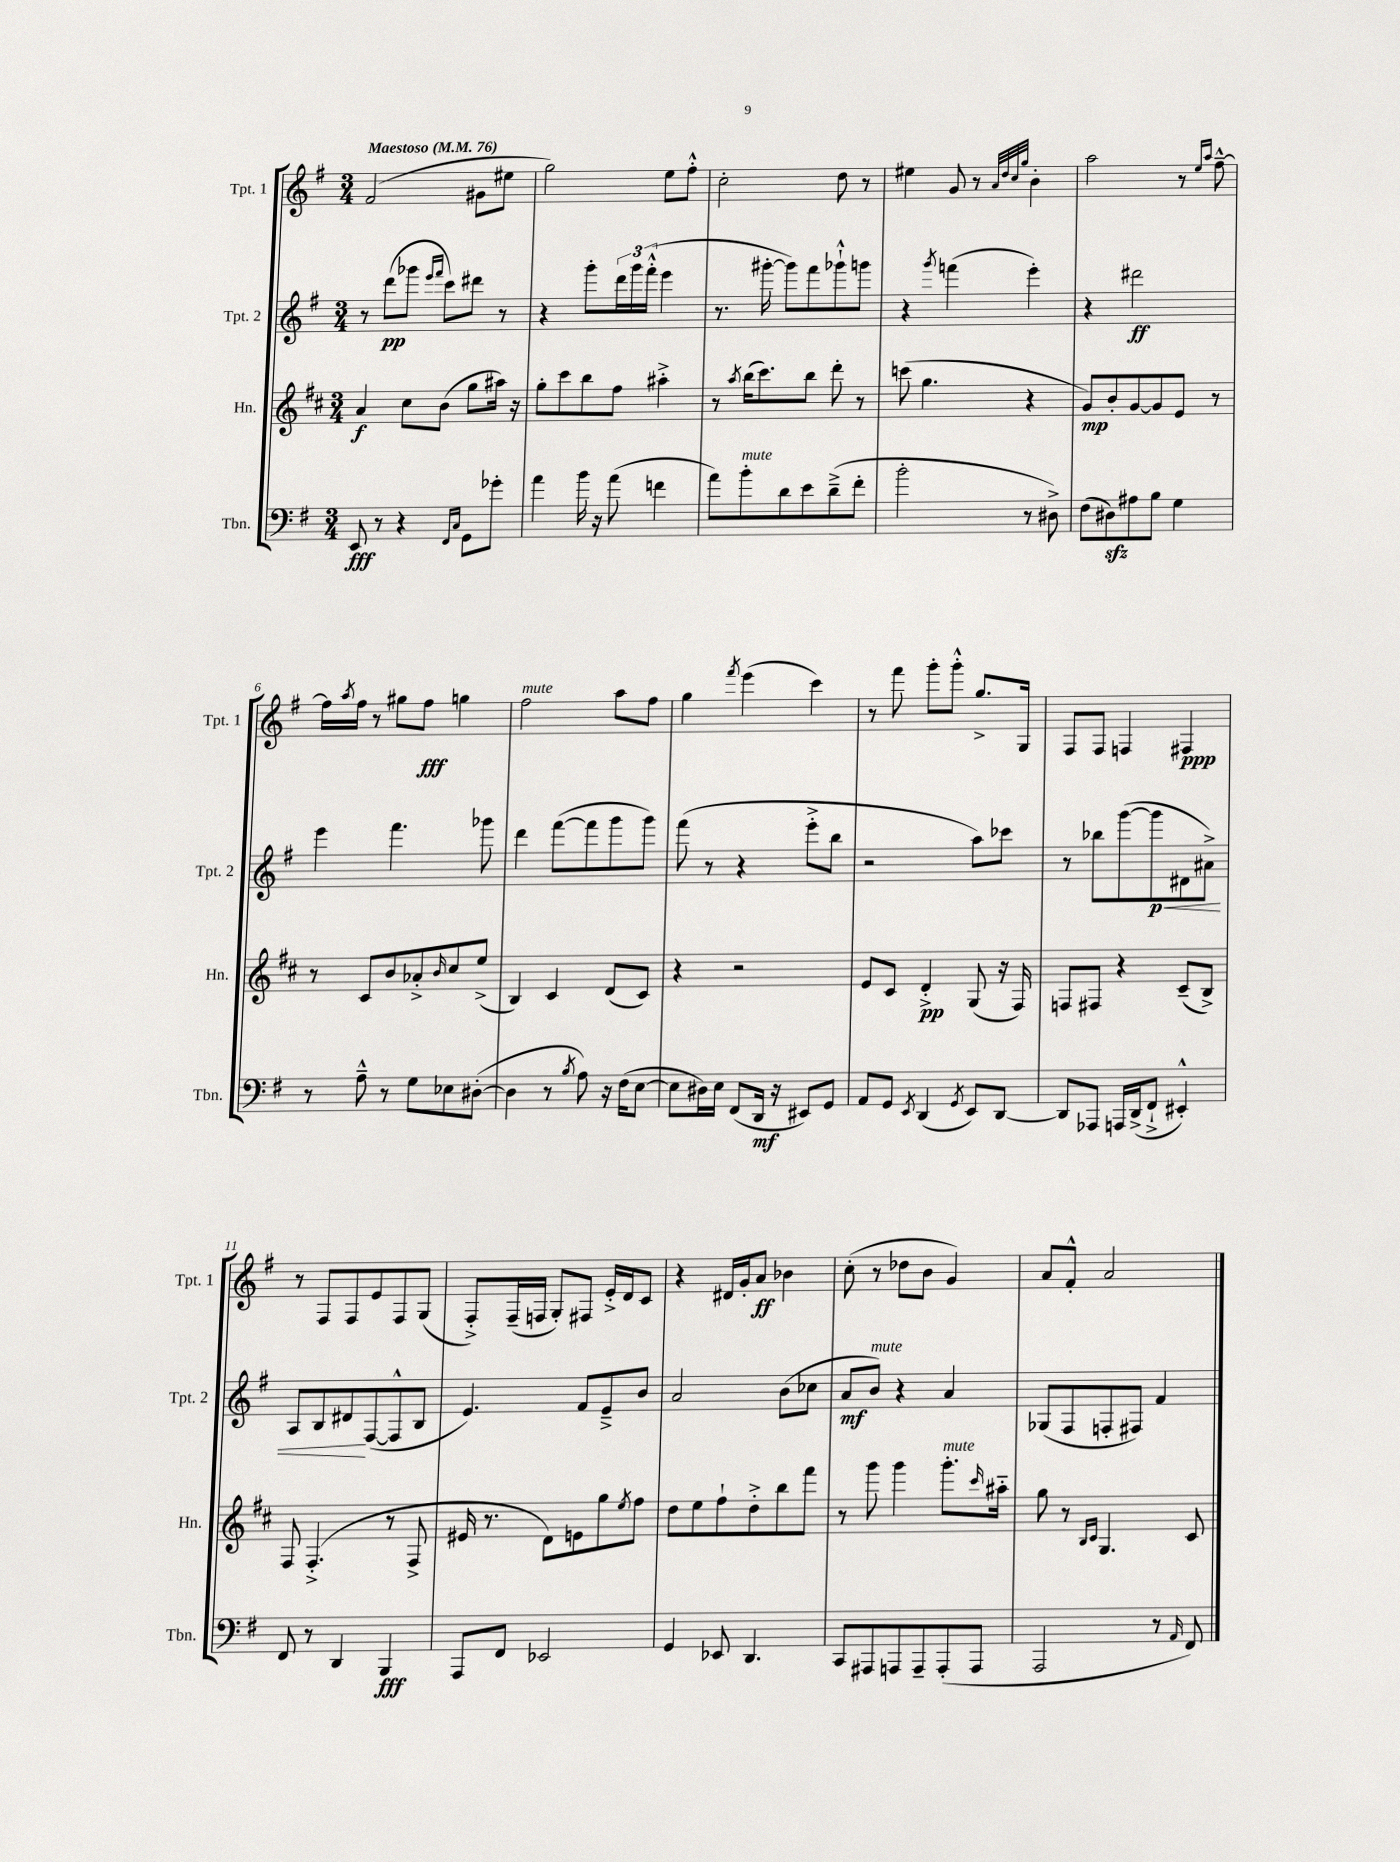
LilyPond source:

<<
\new StaffGroup <<
\new Staff = "s0" \with { instrumentName = "Tpt. 1" shortInstrumentName = "Tpt. 1" } {
    \clef treble \key g \major \numericTimeSignature \time 3/4 \tempo "Maestoso" 4 = 76
    fis'2( gis'8 eis''8 |
    g''2) e''8 fis''8-.-^ |
    c''2-. d''8 r8 |
    eis''4 g'8 r8 \grace { a'32 d''32 c''32 g''32 } b'4-. |
    a''2 r8 \grace { e''16 a''16 } fis''8~---^ |
    fis''16 \acciaccatura { a''8 } fis''16 r8 gis''8 fis''8\fff g''4 |
    fis''2^\markup { \italic "mute" } a''8 fis''8 |
    g''4 \acciaccatura { fis'''8 } e'''4( c'''4) |
    r8 fis'''8 g'''8-. g'''8-.-^ g''8.-> g16 |
    fis8 fis8 f4 fis4\ppp |
    r8 fis8 fis8 e'8 fis8 g8( |
    fis8-.->) fis16--( f16 g8-.) fis8 e'16-.-> d'16 c'8 |
    r4 dis'16 g'16-. a'8\ff bes'4 |
    c''8-.( r8 des''8 b'8 g'4) |
    a'8 fis'8-.-^ a'2 \bar "|." |
}
\new Staff = "s1" \with { instrumentName = "Tpt. 2" shortInstrumentName = "Tpt. 2" } {
    \clef treble \key g \major \numericTimeSignature \time 3/4
    r8 d'''8\pp( ges'''8 \grace { e'''16 fis'''16 } c'''8) dis'''8 r8 |
    r4 g'''8-. \tuplet 3/2 { d'''16 g'''16 fis'''16-.-^( } e'''4 |
    r8. gis'''16~-. gis'''8) fis'''8 ges'''8-!-^ g'''8 |
    r4 \acciaccatura { g'''8 } f'''4( e'''4-.) |
    r4 dis'''2\ff |
    e'''4 fis'''4. ges'''8 |
    d'''4 fis'''8~( fis'''8 g'''8 g'''8) |
    fis'''8( r8 r4 e'''8-.-> b''8 |
    r2 a''8) ces'''8 |
    r8 bes''8 g'''8~( g'''8\p\< dis'8 ais'8->) |
    a8 b8 dis'8\! fis8~( fis8-^ b8 |
    e'4.) fis'8 e'8---> b'8 |
    a'2 b'8( ces''8 |
    a'8\mf b'8^\markup { \italic "mute" }) r4 a'4 |
    ges8( fis8 f8-. fis8) fis'4 \bar "|." |
}
\new Staff = "s2" \with { instrumentName = "Hn." shortInstrumentName = "Hn." } {
    \clef treble \key d \major \numericTimeSignature \time 3/4
    a'4\f cis''8 b'8( g''8 ais''16) r16 |
    g''8-. cis'''8 b''8 fis''8 ais''4-.-> |
    r8 \acciaccatura { a''8 } b''16( cis'''8.) b''8 d'''8-. r8 |
    c'''8( g''4. r4 |
    g'8\mp) b'8-. g'8~ g'8 e'8 r8 |
    r8 cis'8 b'8 aes'8-.-> \grace { b'16 } cis''8 e''8->( |
    b4) cis'4 d'8( cis'8) |
    r4 r2 |
    e'8 cis'8 d'4-.->\pp g8( r16 fis16) |
    f8 fis8 r4 cis'8--( b8->) |
    fis8 fis4.-.->( r8 fis8-> |
    eis'16 r8. d'8) e'8 g''8 \acciaccatura { e''8 } fis''8 |
    d''8 e''8 fis''8-! d''8-.-> b''8 fis'''8 |
    r8 g'''8 g'''4 g'''8.-.^\markup { \italic "mute" } \grace { cis'''16 } ais''16-_ |
    g''8 r8 \grace { b16 cis'16 } g4. cis'8 \bar "|." |
}
\new Staff = "s3" \with { instrumentName = "Tbn." shortInstrumentName = "Tbn." } {
    \clef bass \key g \major \numericTimeSignature \time 3/4
    e,8\fff r8 r4 \grace { fis,16 c16 } g,8 ges'8-. |
    a'4 b'16 r16 a'8( f'4 |
    a'8) b'8-.^\markup { \italic "mute" } d'8 e'8 d'8--->( fis'8-. |
    b'2-. r8 dis8->) |
    fis8( dis8\sfz) ais8 b8 g4 |
    r8 a8---^ r8 g8 ees8 dis8~-.( |
    dis4 r8 \acciaccatura { b8 } a8) r16 fis16( e8~ |
    e8 dis16) e16 fis,8( d,16\mf r16 eis,8) g,8 |
    a,8 g,8 \acciaccatura { e,8 } d,4( \acciaccatura { g,8 } e,8) d,8~ |
    d,8 aes,,8 a,,16 d,16->( fis,8-!-> eis,4-.-^) |
    fis,8 r8 d,4 b,,4\fff |
    a,,8 fis,8 ees,2 |
    g,4 ees,8 d,4. |
    c,8 ais,,8 a,,8 a,,8-- a,,8-.( a,,8 |
    a,,2 r8 \grace { a,16 } fis,8) \bar "|." |
}
>>
>>
